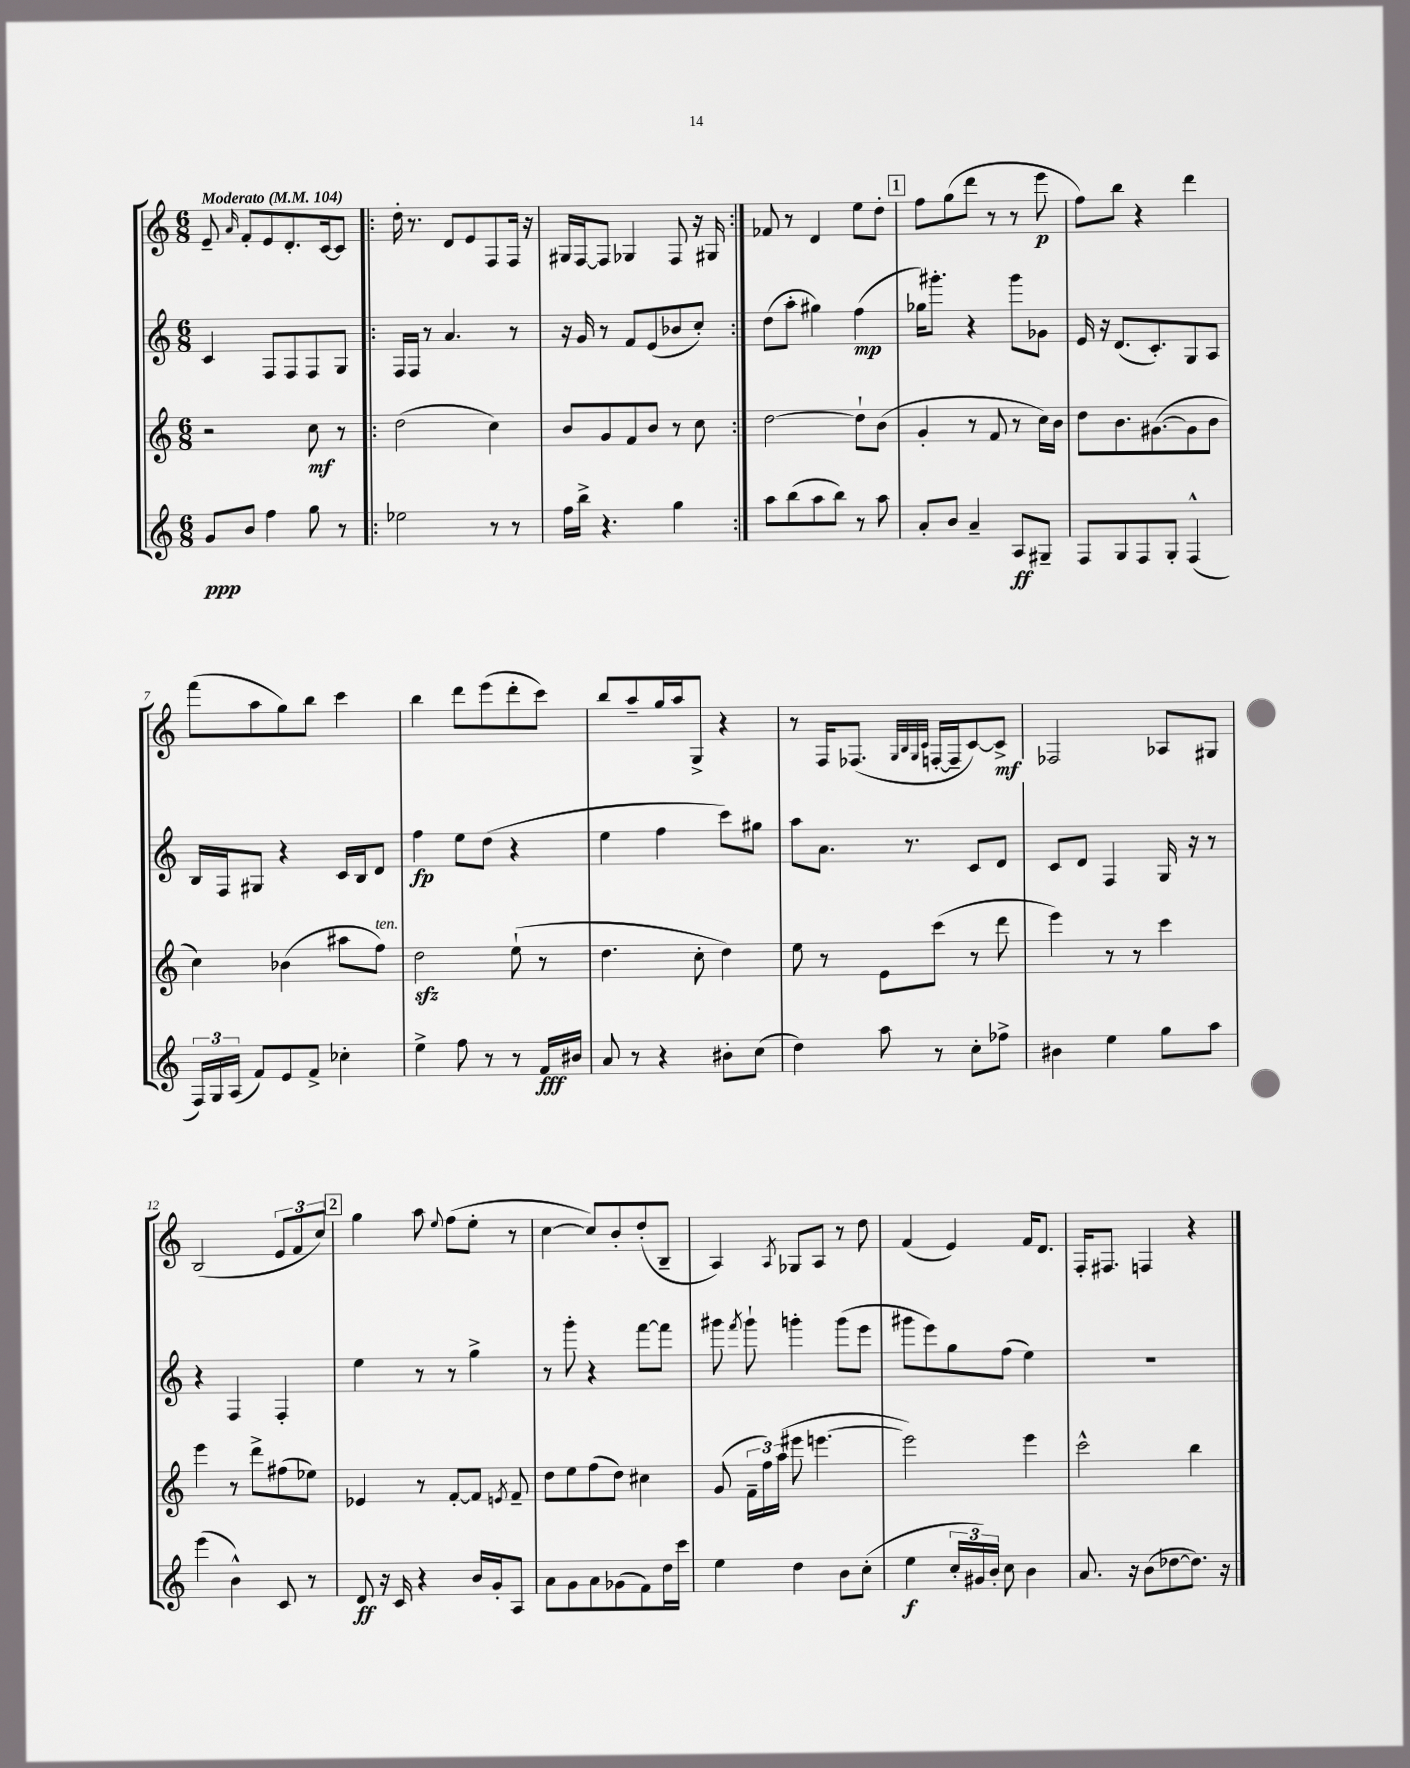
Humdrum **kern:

**kern	**dynam	**kern	**dynam	**kern	**dynam	**kern	**dynam
*part4	*part4	*part3	*part3	*part2	*part2	*part1	*part1
*staff4	*staff4	*staff3	*staff3	*staff2	*staff2	*staff1	*staff1
*clefG2	*	*clefG2	*	*clefG2	*	*clefG2	*
*k[]	*	*k[]	*	*k[]	*	*k[]	*
*M6/8	*	*M6/8	*	*M6/8	*	*M6/8	*
*MM104	*	*MM104	*	*MM104	*	*MM104	*
=1	=1	=1	=1	=1	=1	=1	=1
!	!	!	!	!	!	!LO:TX:a:B:t=Moderato	!
8g/L	ppp	2r	.	4c/	.	8e~/	.
.	.	.	.	.	.	16qqa/	.
8b/J	.	.	.	.	.	8f'/L	.
4ff\	.	.	.	8F/L	.	8e/	.
.	.	.	.	8F/	.	8.d'/	.
8gg\	.	8cc\	mf	8F/	.	.	.
.	.	.	.	.	.	[16c/k	.
8r	.	8r	.	8G/J	.	8c/J]	.
=2!|:	=2!|:	=2!|:	=2!|:	=2!|:	=2!|:	=2!|:	=2!|:
2ee-X\	.	(2dd\	.	16F/LL	.	16dd'\	.
.	.	.	.	16F/JJ	.	8.r	.
.	.	.	.	8r	.	.	.
.	.	.	.	4.a/	.	8d/L	.
.	.	.	.	.	.	8e/	.
8r	.	4cc\)	.	.	.	8F/	.
8r	.	.	.	8r	.	16F/Jk	.
.	.	.	.	.	.	16r	.
=3	=3	=3	=3	=3	=3	=3	=3
16ff\LL	.	8b/L	.	16r	.	16G#X/LL	.
16bb^\JJ	.	.	.	16g/	.	[16F/J	.
4.r	.	8g/	.	8r	.	8F/J]	.
.	.	8f/	.	8f/L	.	4G-X/	.
.	.	8b/J	.	(8e/	.	.	.
4gg\	.	8r	.	8b-X/	.	8F/	.
.	.	8cc\	.	8cc'/J)	.	16r	.
.	.	.	.	.	.	16G#X/	.
=4:|!	=4:|!	=4:|!	=4:|!	=4:|!	=4:|!	=4:|!	=4:|!
8aa\L	.	[2dd\	.	(8dd\L	.	8f-X/	.
(8bb\	.	.	.	8aa'\J	.	8r	.
8aa\	.	.	.	4gg#X\)	.	4d/	.
8bb\J)	.	.	.	.	.	.	.
8r	.	8dd`\L]	.	(4ff\	mp	8ee\L	.
8aa\	.	(8b\J	.	.	.	8dd'\J	.
!!LO:REH:place=s1:t=1
=5	=5	=5	=5	=5	=5	=5	=5
8a'/L	.	4g'/	.	16gg-X\KL)	.	8ff\L	.
.	.	.	.	8.ggg#X'\J	.	.	.
8b/J	.	.	.	.	.	(8gg\	.
4a~/	.	8r	.	4r	.	8ddd\J	.
.	.	8f/	.	.	.	8r	.
8A/L	ff	8r	.	8ggg#\L	.	8r	.
8G#X~/J	.	16cc\LL)	.	8g-X\J	.	8eee\	p
.	.	16b\JJ	.	.	.	.	.
=6	=6	=6	=6	=6	=6	=6	=6
8F/L	.	8dd\L	.	16e/	.	8ff\L)	.
.	.	.	.	16r	.	.	.
8G/	.	8.b\	.	(8.d/L	.	8bb\J	.
8F/	.	.	.	.	.	4r	.
.	.	([8.g#X\	.	8.c'/)	.	.	.
8G'/J	.	.	.	.	.	.	.
(4F^^/	.	8g#\]	.	8G/	.	4ddd\	.
.	.	8b\J	.	8A/J	.	.	.
!!LO:LB:g=z
=7	=7	=7	=7	=7	=7	=7	=7
24F/LL)	.	4cc\)	.	16B/LL	.	(8fff\L	.
24G/	.	.	.	.	.	.	.
.	.	.	.	16F/J	.	.	.
(24A/JJ	.	.	.	.	.	.	.
8f/L)	.	.	.	8G#X/J	.	8aa\	.
8e/	.	(4b-X\	.	4r	.	8gg\)	.
8f^/J	.	.	.	.	.	8bb\J	.
4cc-X'\	.	8aa#X\L	.	16c/LL	.	4ccc\	.
.	.	.	.	16B/J	.	.	.
!	!	!LO:TX:a:i:t=ten.	!	!	!	!	!
.	.	8ff\J)	.	8d/J	.	.	.
=8	=8	=8	=8	=8	=8	=8	=8
4ee^\	.	2ddzz\	.	4ff\	fp	4bb\	.
8ff\	.	.	.	8ee\L	.	8ddd\L	.
8r	.	.	.	(8dd\J	.	(8eee\	.
8r	.	(8ee`\	.	4r	.	8ddd'\	.
16f/LL	fff	8r	.	.	.	8ccc\J)	.
16b#X/JJ	.	.	.	.	.	.	.
=9	=9	=9	=9	=9	=9	=9	=9
8a/	.	4.dd\	.	4ee\	.	8bb/L	.
8r	.	.	.	.	.	8aa~/	.
4r	.	.	.	4ff\	.	16gg/L	.
.	.	.	.	.	.	16aa/J	.
.	.	8cc'\	.	.	.	8G^/J	.
8b#X'\L	.	4dd\)	.	8ccc\L)	.	4r	.
(8cc\J	.	.	.	8gg#X\J	.	.	.
=10	=10	=10	=10	=10	=10	=10	=10
4dd\)	.	8ee\	.	8aa\L	.	8r	.
.	.	8r	.	8.a\J	.	16F/KL	.
.	.	.	.	.	.	(8.F-X/J	.
8aa\	.	8e\L	.	.	.	.	.
.	.	.	.	8.r	.	.	.
.	.	.	.	.	.	32qqG/LLL	.
.	.	.	.	.	.	32qqB/	.
.	.	.	.	.	.	32qqG/	.
.	.	.	.	.	.	32qqc/JJJ	.
8r	.	(8ccc\J	.	.	.	[16Fn'/LL	.
.	.	.	.	.	.	16F~/J]	.
8cc'\L	.	8r	.	8c/L	.	[8c/)	.
8ff-X^\J	.	8ddd\	.	8d/J	.	8c^/J]	mf
=11	=11	=11	=11	=11	=11	=11	=11
4b#X\	.	4eee\)	.	8c/L	.	2F-X/	.
.	.	.	.	8d/J	.	.	.
4ee\	.	8r	.	4F/	.	.	.
.	.	8r	.	.	.	.	.
8gg\L	.	4ccc\	.	16G/	.	8A-X/L	.
.	.	.	.	16r	.	.	.
8aa\J	.	.	.	8r	.	8G#X/J	.
!!LO:LB:g=z
=12	=12	=12	=12	=12	=12	=12	=12
(4eee\	.	4eee\	.	4r	.	(2B/	.
4b^^\)	.	8r	.	4F/	.	.	.
.	.	8ddd^\L	.	.	.	.	.
8c/	.	(8ff#X\	.	4F'/	.	12e/L	.
.	.	.	.	.	.	12f/	.
8r	.	8ee-X\J)	.	.	.	.	.
.	.	.	.	.	.	12cc/J)	.
!!LO:REH:place=s1:t=2
=13	=13	=13	=13	=13	=13	=13	=13
8d/	ff	4e-X/	.	4ee\	.	4gg\	.
16r	.	.	.	.	.	.	.
16c/	.	.	.	.	.	.	.
4r	.	8r	.	8r	.	8aa\	.
.	.	.	.	.	.	8qqee/	.
.	.	[8f'/L	.	8r	.	(8ff\L	.
16b/LL	.	8f/J]	.	4gg^\	.	8ee'\J	.
16g'/J	.	.	.	.	.	.	.
.	.	8qen/	.	.	.	.	.
8A/J	.	8f~/	.	.	.	8r	.
=14	=14	=14	=14	=14	=14	=14	=14
8a\L	.	8dd\L	.	8r	.	[4cc\	.
8g\	.	8ee\	.	8ggg'\	.	.	.
8a\	.	(8ff\	.	4r	.	8cc/L])	.
(8g-X\	.	8dd\J)	.	.	.	8b'/	.
8f\)	.	4cc#X\	.	[8fff\L	.	(8dd'/	.
16dd\L	.	.	.	8fff\J]	.	8B~/J	.
16ccc\JJ	.	.	.	.	.	.	.
=15	=15	=15	=15	=15	=15	=15	=15
4ee\	.	(8g/	.	8ggg#X\	.	4A/)	.
.	.	.	.	8qfff/	.	.	.
.	.	24f~\LL	.	8ggg#`\	.	.	.
.	.	24ff\)	.	.	.	.	.
.	.	(24aa\JJ	.	.	.	.	.
.	.	.	.	.	.	8qA/	.
4dd\	.	8eee#X\	.	4gggn'\	.	8G-X/L	.
.	.	[4.eeen\	.	.	.	8A/J	.
8b\L	.	.	.	(8ggg\L	.	8r	.
(8cc'\J	.	.	.	8eee\J	.	8dd\	.
=16	=16	=16	=16	=16	=16	=16	=16
4ee\	f	2eee\])	.	8ggg#X\L	.	(4f/	.
.	.	.	.	8eee\)	.	.	.
24cc'/LL	.	.	.	8gg\	.	4e/)	.
24g#X/)	.	.	.	.	.	.	.
24b'/JJ	.	.	.	.	.	.	.
8cc\	.	.	.	(8ff\J	.	.	.
4b\	.	4eee\	.	4ee\)	.	16f/KL	.
.	.	.	.	.	.	8.d/J	.
=17	=17	=17	=17	=17	=17	=17	=17
8.a/	.	2ccc^^\	.	2.r	.	16F'/KL	.
.	.	.	.	.	.	8.F#X/J	.
16r	.	.	.	.	.	.	.
(8b\L	.	.	.	.	.	4Fn/	.
[8dd-X\	.	.	.	.	.	.	.
8.dd-\J])	.	4bb\	.	.	.	4r	.
16r	.	.	.	.	.	.	.
==	==	==	==	==	==	==	==
*-	*-	*-	*-	*-	*-	*-	*-
